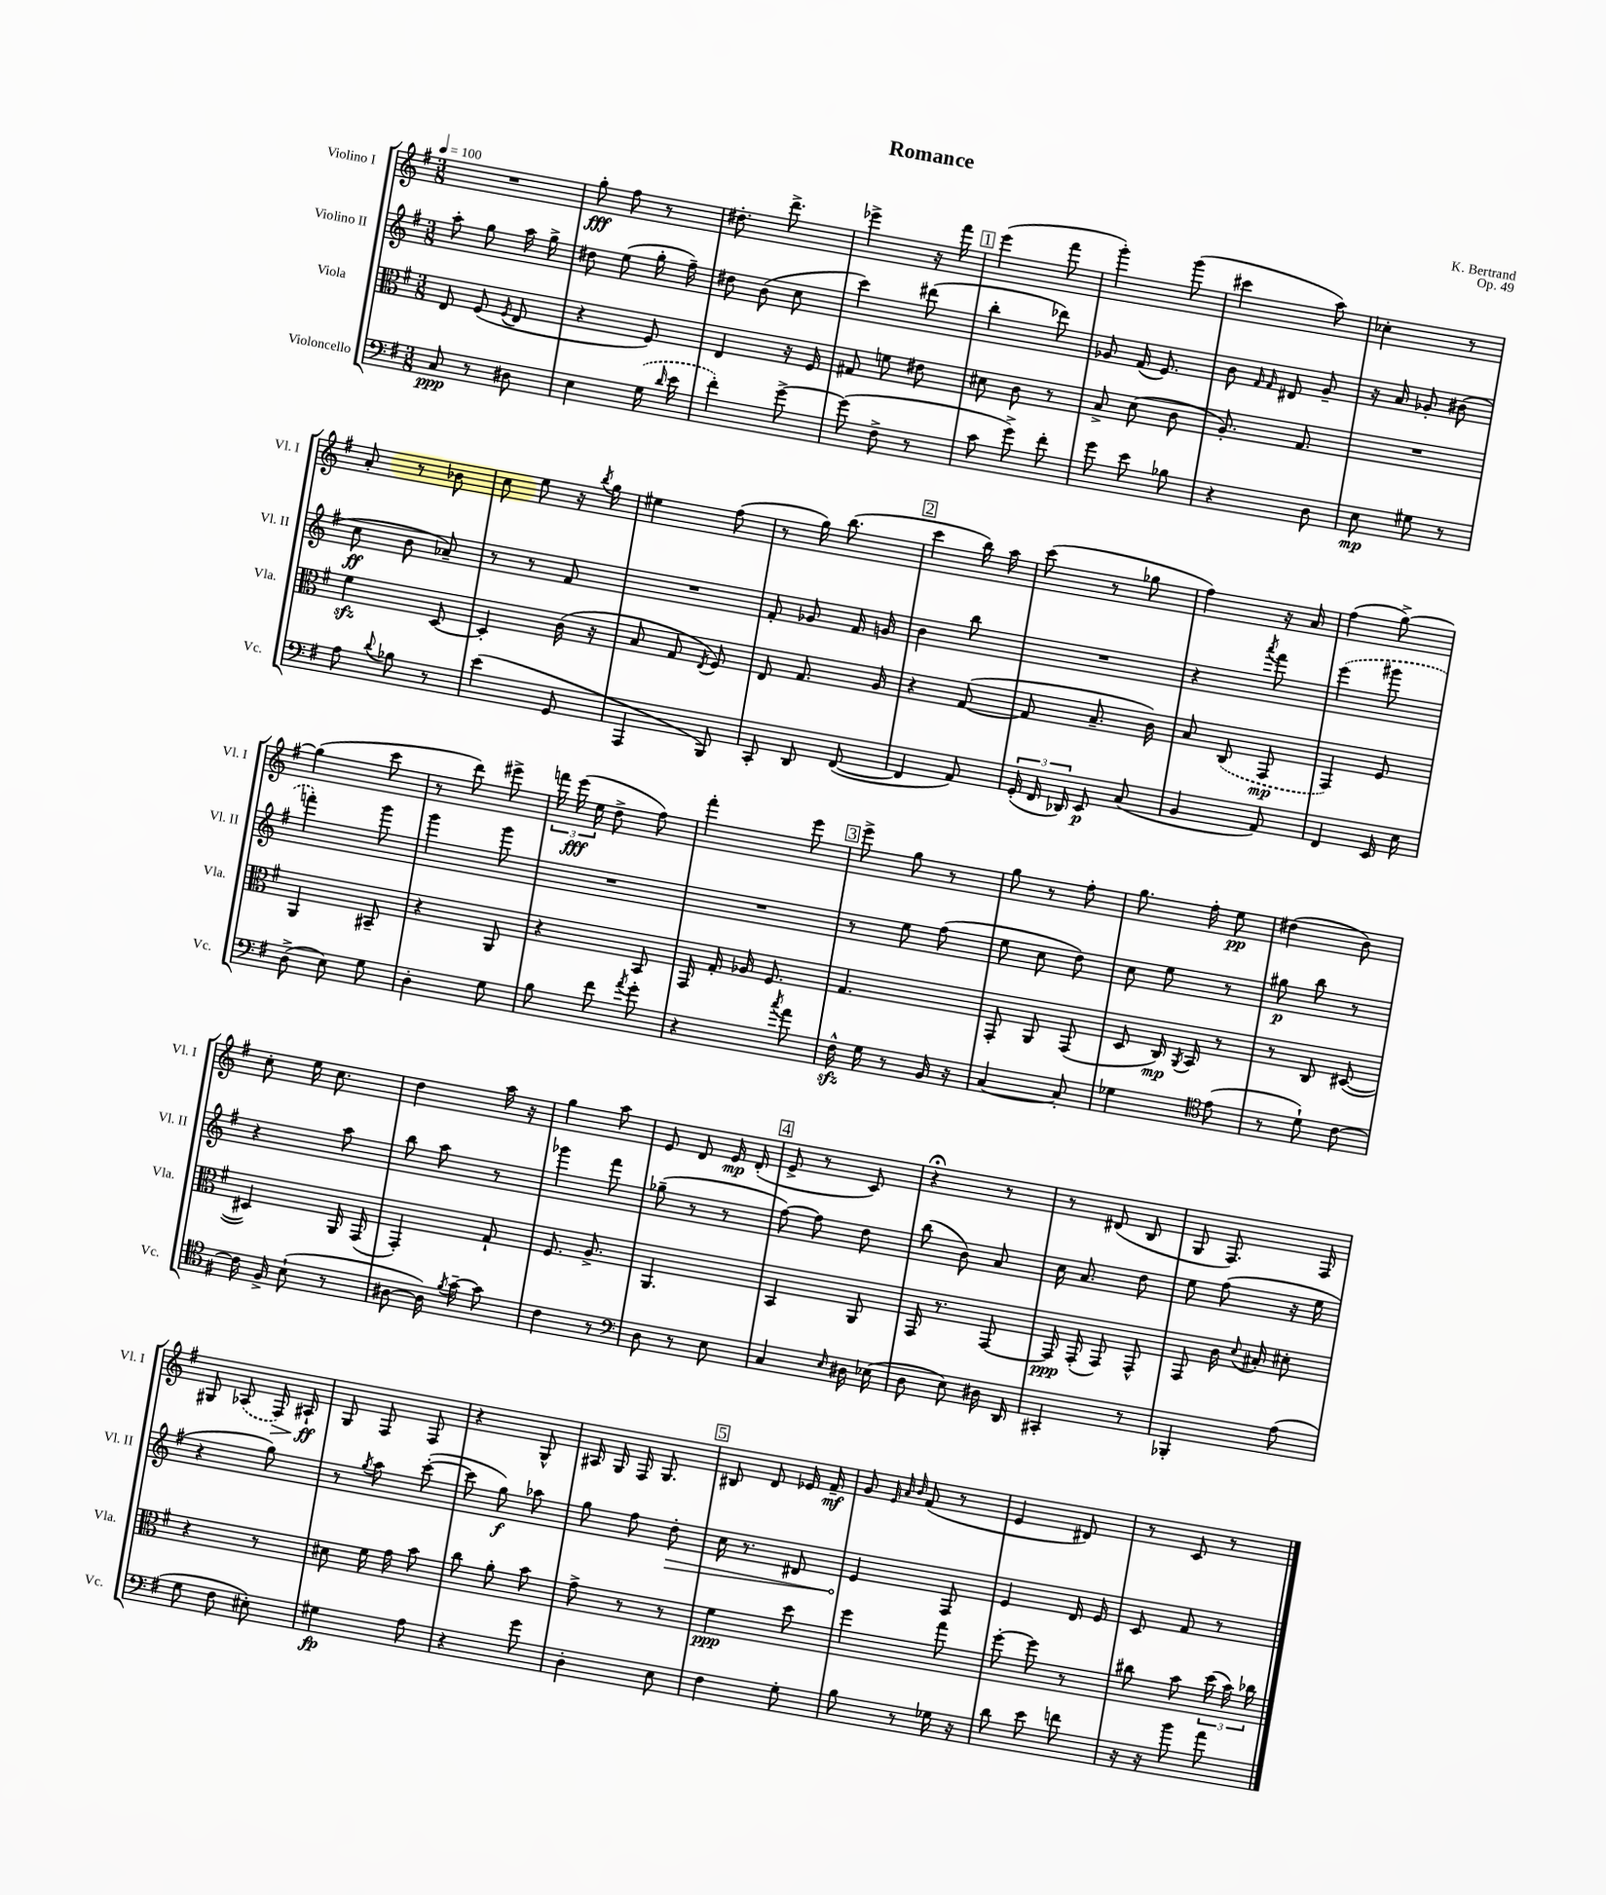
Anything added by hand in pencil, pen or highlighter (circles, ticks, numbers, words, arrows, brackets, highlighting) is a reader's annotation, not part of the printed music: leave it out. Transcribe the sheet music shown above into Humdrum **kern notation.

**kern	**dynam	**kern	**dynam	**kern	**dynam	**kern	**dynam
*part4	*part4	*part3	*part3	*part2	*part2	*part1	*part1
*staff4	*staff4	*staff3	*staff3	*staff2	*staff2	*staff1	*staff1
*I"Violoncello	*	*I"Viola	*	*I"Violino II	*	*I"Violino I	*
*I'Vc.	*	*I'Vla.	*	*I'Vl. II	*	*I'Vl. I	*
*clefF4	*	*clefC3	*	*clefG2	*	*clefG2	*
*k[f#]	*	*k[f#]	*	*k[f#]	*	*k[f#]	*
*M3/8	*	*M3/8	*	*M3/8	*	*M3/8	*
*MM100	*	*MM100	*	*MM100	*	*MM100	*
=1	=1	=1	=1	=1	=1	=1	=1
8C/	ppp	8E/	.	8aa'\	.	4.r	.
8r	.	(8F#/	.	8gg\	.	.	.
.	.	8qF#/	.	.	.	.	.
8D#X\	.	8E/	.	16aa\	.	.	.
.	.	.	.	16gg^\	.	.	.
=2	=2	=2	=2	=2	=2	=2	=2
4E\	.	4r	.	8dd#X\	.	8gg'\	fff
.	.	.	.	(8ee\	.	8ff#\	.
(16G\	.	8F#/)	.	16gg'\	.	8r	.
16qqd/	.	.	.	.	.	.	.
16e\	.	.	.	16ff#~\)	.	.	.
=3	=3	=3	=3	=3	=3	=3	=3
4f#'\)	.	4E/	.	8dd#X\	.	8.dd#X'\	.
.	.	.	.	(8b\	.	.	.
.	.	.	.	.	.	8.ddd^\	.
[8g^\	.	16r	.	8cc\	.	.	.
.	.	16F#/	.	.	.	.	.
=4	=4	=4	=4	=4	=4	=4	=4
(8g\]	.	8G#X/	.	4ccc\)	.	4eee-X^\	.
8F#^\	.	8fn\	.	.	.	.	.
8r	.	8e#X\	.	(8ddd#X\	.	16r	.
.	.	.	.	.	.	16fff#\	.
!!LO:REH:place=s1:t=1
=5	=5	=5	=5	=5	=5	=5	=5
8c\	.	8d#X\	.	4bb'\	.	(4eee\	.
8g^\)	.	8c\	.	.	.	.	.
8f#'\	.	8r	.	8ddd-X\)	.	8fff#\	.
=6	=6	=6	=6	=6	=6	=6	=6
8g\	.	8B^/	.	8g-X/	.	4ggg'\)	.
8e\	.	(8d\	.	(16f#/	.	.	.
.	.	.	.	8.e/)	.	.	.
8B-X\	.	8c\	.	.	.	(8ggg\	.
=7	=7	=7	=7	=7	=7	=7	=7
4r	.	8.A'/)	.	8b\	.	4ccc#X\	.
.	.	.	.	16qqf#/	.	.	.
.	.	.	.	16qqf#/	.	.	.
.	.	.	.	8d#X/	.	.	.
.	.	8.G/	.	.	.	.	.
8D\	.	.	.	8g~/	.	8aa\)	.
=8	=8	=8	=8	=8	=8	=8	=8
8E\	mp	4.r	.	16r	.	4cc-X'\	.
.	.	.	.	16a/	.	.	.
8G#X\	.	.	.	8g-X'/	.	.	.
8r	.	.	.	(8b#X\	.	8r	.
!!LO:LB:g=z
=9	=9	=9	=9	=9	=9	=9	=9
8A\	.	4f#zz\	.	8cc\	ff	8a'/	.
8qqd/	.	.	.	.	.	.	.
8B-X\	.	.	.	8b\	.	8r	.
8r	.	[8D/	.	8a-X~/)	.	8b-X\	.
=10	=10	=10	=10	=10	=10	=10	=10
(4e\	.	4D'/]	.	8r	.	8cc\	.
.	.	.	.	8r	.	8ee\	.
8GG/	.	(16c\	.	8f#/	.	16r	.
.	.	.	.	.	.	8qbb/	.
.	.	16r	.	.	.	16gg\	.
=11	=11	=11	=11	=11	=11	=11	=11
4AAA/	.	8B/	.	4.r	.	4ee#X\	.
.	.	8G/	.	.	.	.	.
.	.	8qE/	.	.	.	.	.
8BBB/)	.	8F#/)	.	.	.	(8ff#\	.
=12	=12	=12	=12	=12	=12	=12	=12
8CC'/	.	8E/	.	8f#'/	.	8r	.
8DD/	.	8.G/	.	8g-X/	.	16gg\)	.
.	.	.	.	.	.	(8.bb\	.
([8FF#/	.	.	.	16f#/	.	.	.
.	.	16A/	.	16gn/	.	.	.
!!LO:REH:place=s1:t=2
=13	=13	=13	=13	=13	=13	=13	=13
4FF#/]	.	4r	.	4b\	.	4ccc\	.
8AA/)	.	([8G/	.	8bb\	.	16bb\)	.
.	.	.	.	.	.	16aa\	.
=14	=14	=14	=14	=14	=14	=14	=14
(24GG'/	.	8G/]	.	4.r	.	(8ccc\	.
24FF#/	.	.	.	.	.	.	.
24DD-X/)	.	.	.	.	.	.	.
8EE/	p	8.B~/	.	.	.	8r	.
(8C/	.	.	.	.	.	8gg-X\	.
.	.	16c\)	.	.	.	.	.
=15	=15	=15	=15	=15	=15	=15	=15
4BB/	.	8B/	.	4r	.	4ff#\)	.
.	.	(8C/	.	.	.	.	.
.	.	.	.	8qaaa/	.	.	.
8AA/)	.	8GG/	mp	8fff#\	.	16r	.
.	.	.	.	.	.	16a/	.
=16	=16	=16	=16	=16	=16	=16	=16
4FF#/	.	4GG/)	.	(4eee\	.	(4ff#\	.
16EE/	.	8F#/	.	8ggg#X\	.	[8gg^\)	.
16E\	.	.	.	.	.	.	.
!!LO:LB:g=z
=17	=17	=17	=17	=17	=17	=17	=17
(8D^\	.	4AA/	.	4fffn'\)	.	(4gg\]	.
8E\)	.	.	.	.	.	.	.
8G\	.	8BB#X~/	.	8ggg\	.	8ccc\	.
=18	=18	=18	=18	=18	=18	=18	=18
4D'\	.	4r	.	4ggg\	.	8r	.
.	.	.	.	.	.	8ddd\)	.
8G\	.	8AA/	.	8ggg\	.	8eee#X^\	.
=19	=19	=19	=19	=19	=19	=19	=19
8B\	.	4r	.	4.r	.	24fffn\	.
.	.	.	.	.	.	(24eee\	fff
.	.	.	.	.	.	24ee\	.
8f#\	.	.	.	.	.	8dd^\	.
8qa/	.	.	.	.	.	.	.
8g'\	.	8BB/	.	.	.	8ff#\)	.
=20	=20	=20	=20	=20	=20	=20	=20
4r	.	16GG/	.	4.r	.	4fff#'\	.
.	.	16G'/	.	.	.	.	.
.	.	16A-X/	.	.	.	.	.
.	.	8.F#/	.	.	.	.	.
8qcc/	.	.	.	.	.	.	.
8a\	.	.	.	.	.	8eee\	.
!!LO:REH:place=s1:t=3
=21	=21	=21	=21	=21	=21	=21	=21
16F#zz^^\	.	4.G/	.	8r	.	8eee^\	.
16G\	.	.	.	.	.	.	.
8r	.	.	.	8ee\	.	8gg\	.
16BB/	.	.	.	(8ff#\	.	8r	.
16r	.	.	.	.	.	.	.
=22	=22	=22	=22	=22	=22	=22	=22
[4C/	.	8GG'/	.	8ee\	.	8gg\	.
.	.	8AA/	.	8cc\	.	8r	.
8C'/]	.	(8GG/	.	8dd\)	.	8ff#'\	.
=23	=23	=23	=23	=23	=23	=23	=23
4G-X\	.	8D/	.	8cc\	.	8.gg\	.
.	.	16C/)	mp	8ee\	.	.	.
.	.	8qAA/	.	.	.	.	.
.	.	16BB/	.	.	.	16ff#'\	.
*clefC4	*	*	*	*	*	*	*
(8e\	.	8r	.	8r	.	8ee\	pp
=24	=24	=24	=24	=24	=24	=24	=24
8r	.	8r	.	8gg#X\	p	(4dd#X\	.
8d`\)	.	8C/	.	8bb\	.	.	.
[8c\	.	([8D#X/	.	8r	.	8b\)	.
!!LO:LB:g=z
=25	=25	=25	=25	=25	=25	=25	=25
16c\]	.	4D#X/])	.	4r	.	8cc'\	.
16F#^/	.	.	.	.	.	.	.
(8B`\	.	.	.	.	.	16ee\	.
.	.	.	.	.	.	8.cc\	.
8r	.	16AA/	.	8aa\	.	.	.
.	.	(16GG/	.	.	.	.	.
=26	=26	=26	=26	=26	=26	=26	=26
[8A#X\	.	4GG'/)	.	8bb\	.	4dd\	.
16A#\])	.	.	.	8aa\	.	.	.
8qf#/	.	.	.	.	.	.	.
[16g~\	.	.	.	.	.	.	.
8g\]	.	8G`/	.	8r	.	16aa\	.
.	.	.	.	.	.	16r	.
=27	=27	=27	=27	=27	=27	=27	=27
4c\	.	8.F#/	.	4ggg-X\	.	4gg\	.
.	.	8.A^/	.	.	.	.	.
8r	.	.	.	8fff#\	.	8aa\	.
=28	=28	=28	=28	=28	=28	=28	=28
*clefF4	*	*	*	*	*	*	*
8D\	.	4.AA/	.	(8gg-X~\	.	8e/	.
8r	.	.	.	8r	.	8d/	.
8E\	.	.	.	8r	.	16e/	mp
.	.	.	.	.	.	(16d'/	.
!!LO:REH:place=s1:t=4
=29	=29	=29	=29	=29	=29	=29	=29
4C/	.	4BB/	.	[8ff#\)	.	8e^/	.
.	.	.	.	8ff#\]	.	8r	.
16qqE/	.	.	.	.	.	.	.
16D#X\	.	8AA/	.	8dd\	.	8c/)	.
(16E-X\	.	.	.	.	.	.	.
=30	=30	=30	=30	=30	=30	=30	=30
8D\	.	16GG/	.	(8bb\	.	4r;<	.
.	.	8.r	.	.	.	.	.
8E\)	.	.	.	8b\)	.	.	.
16D#X\	.	[8GG/	.	8a/	.	8r	.
16DD/	.	.	.	.	.	.	.
=31	=31	=31	=31	=31	=31	=31	=31
4CC#X'/	.	16GG/]	ppp	16cc\	.	8r	.
.	.	(16GG'/	.	8.a/	.	.	.
.	.	8GG/)	.	.	.	(8d#X/	.
8r	.	8GG^^/	.	8dd\	.	8B/	.
=32	=32	=32	=32	=32	=32	=32	=32
4BBB-X'/	.	8GG/	.	8ee\	.	8G/	.
.	.	16c\	.	(8ff#\	.	8.F#/)	.
.	.	8qqd/	.	.	.	.	.
.	.	16B#X'/	.	.	.	.	.
(8A\	.	8d#X'\	.	16r	.	.	.
.	.	.	.	16ee\	.	16F#/	.
!!LO:LB:g=z
=33	=33	=33	=33	=33	=33	=33	=33
8G\	.	4r	.	4r	.	8G#X/	.
8F#\	.	.	.	.	.	(8A-X/	.
!	!	!	!	!	!	!	!LO:HP:b
8E#X'\)	.	8r	.	8gg\)	.	16F#/)	>
.	.	.	.	.	.	16A#X`/	ff
.	.	.	.	.	.	.	]
=34	=34	=34	=34	=34	=34	=34	=34
4G#X\	fp	8d#X\	.	8r	.	8G/	.
.	.	.	.	8qgg/	.	.	.
.	.	16f#\	.	8aa\	.	8F#/	.
.	.	16g\	.	.	.	.	.
8A\	.	8b\	.	([8ccc'\	.	8F#/	.
=35	=35	=35	=35	=35	=35	=35	=35
4r	.	8cc\	.	8ccc\]	.	4r	.
.	.	8a'\	.	8gg\)	f	.	.
8g\	.	8b\	.	8aa-X\	.	8G^^/	.
=36	=36	=36	=36	=36	=36	=36	=36
4D'\	.	8g^\	.	8gg\	.	16A#X/	.
.	.	.	.	.	.	16G/	.
.	.	8r	.	8ff#\	.	16F#/	.
.	.	.	.	.	.	8.G/	.
!	!	!	!	!	!LO:HP:b	!	!
8E\	.	8r	.	8dd'\	>	.	.
!!LO:REH:place=s1:t=5
=37	=37	=37	=37	=37	=37	=37	=37
4F#\	.	4f#\	ppp	16cc\	.	8B#X/	.
.	.	.	.	8.r	.	.	.
.	.	.	.	.	.	8d/	.
8G'\	.	8dd\	.	8d#X/	.	16e-X/	.
.	.	.	.	.	.	16f#~/	mf
=38	=38	=38	=38	=38	=38	=38	=38
8B\	.	4ff#\	.	4e/	.	8g/	.
.	.	.	.	.	.	32qqe/	.
.	.	.	.	.	.	32qqa/	.
.	.	.	.	.	.	32qqb/	.
8r	.	.	.	.	.	(8f#/	.
16G-X\	.	8gg\	.	8F#/	]	8r	.
16r	.	.	.	.	.	.	.
=39	=39	=39	=39	=39	=39	=39	=39
8d\	.	[8ff#'\	.	4e/	.	4e/	.
8e\	.	8ff#\]	.	.	.	.	.
8fn\	.	8r	.	16d/	.	8d#X/)	.
.	.	.	.	16e/	.	.	.
=40	=40	=40	=40	=40	=40	=40	=40
16r	.	8cc#X\	.	8c/	.	8r	.
16r	.	.	.	.	.	.	.
8b\	.	8b\	.	8f#/	.	8c/	.
8a\	.	(24dd\	.	8r	.	8r	.
.	.	24b\)	.	.	.	.	.
.	.	24cc-X\	.	.	.	.	.
==	==	==	==	==	==	==	==
*-	*-	*-	*-	*-	*-	*-	*-
